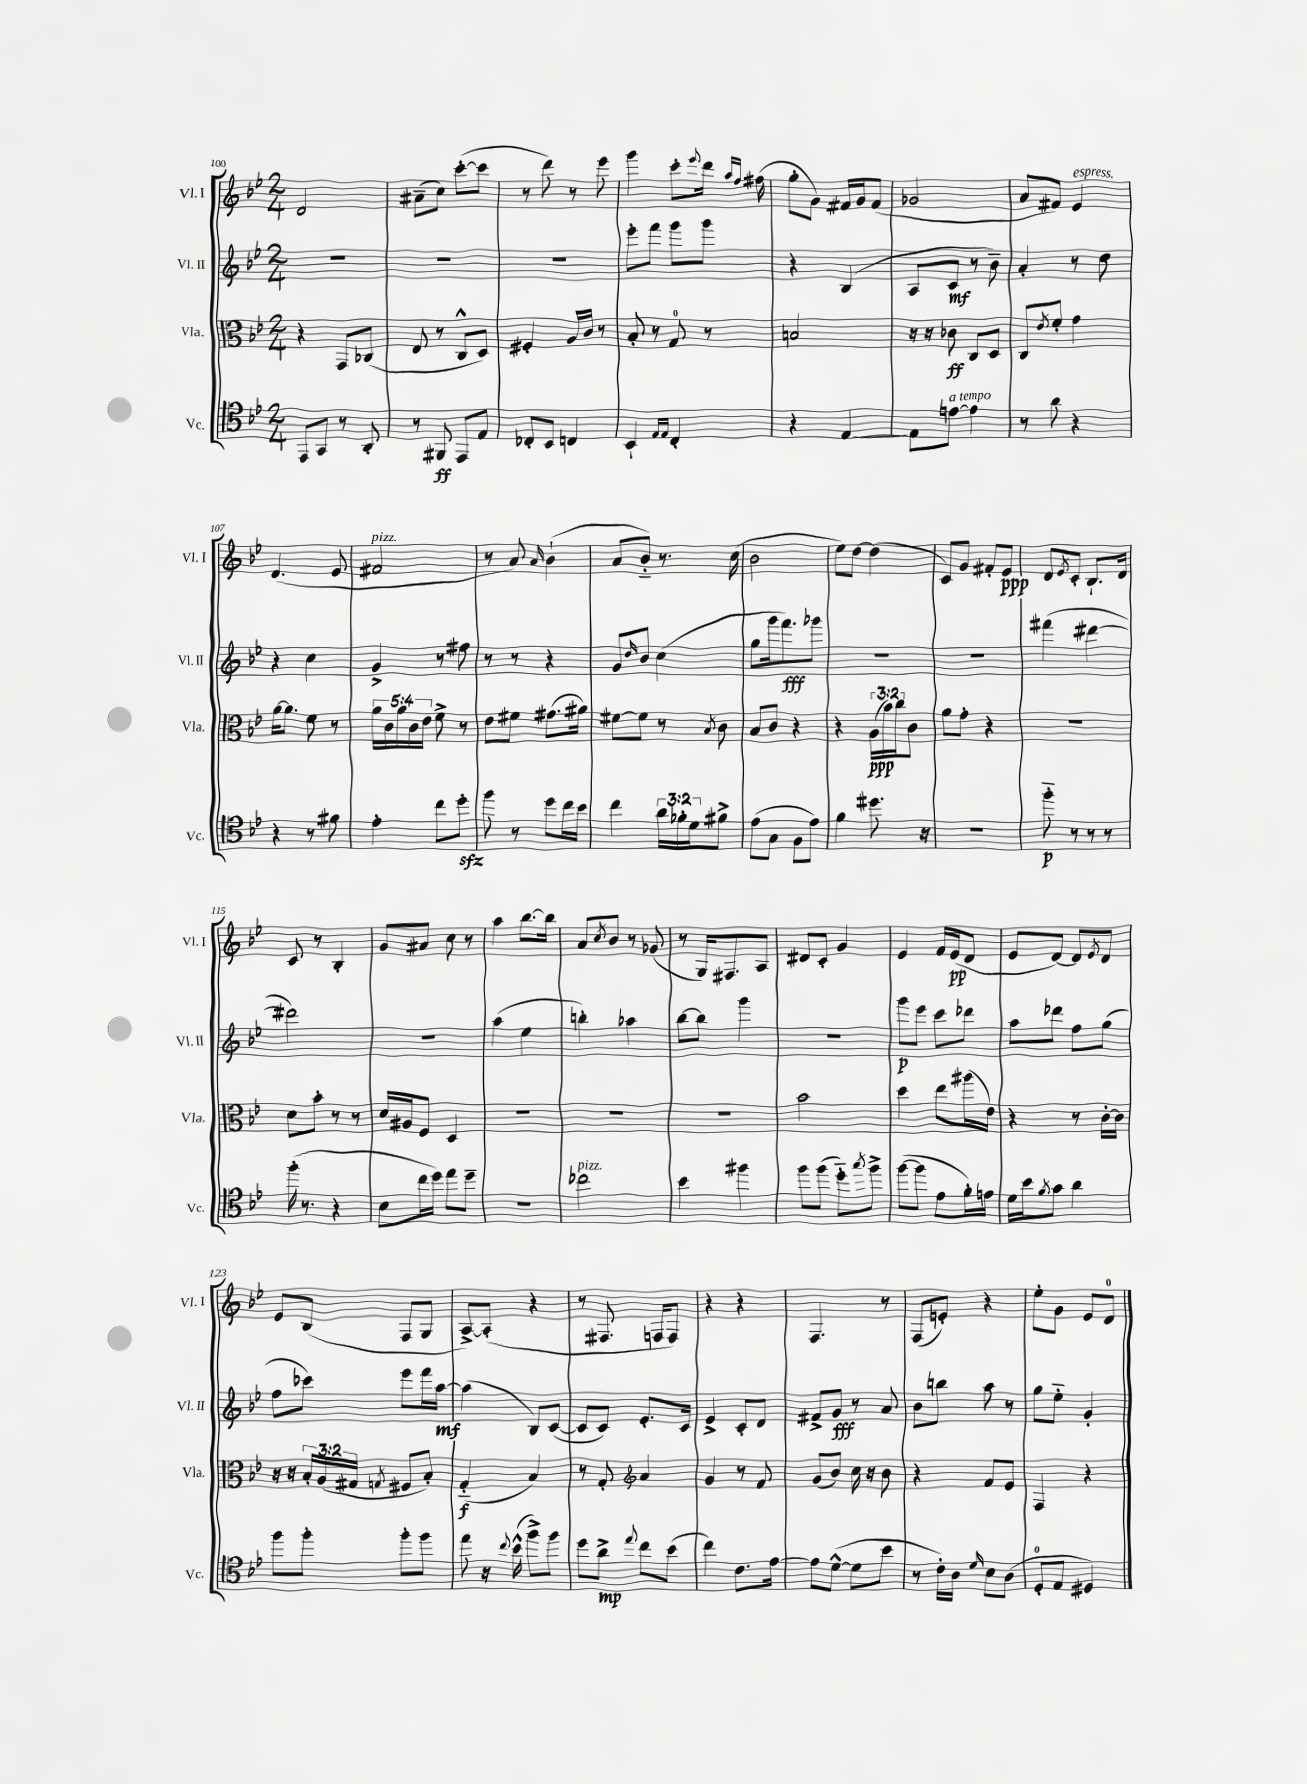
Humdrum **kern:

**kern	**kern	**kern	**kern
*staff4	*staff3	*staff2	*staff1
*clefC4	*clefC3	*clefG2	*clefG2
*k[b-e-]	*k[b-e-]	*k[b-e-]	*k[b-e-]
*M2/4	*M2/4	*M2/4	*M2/4
8EE-/L	4r	2r	2d/
8GG/J	.	.	.
8r	8GG/L	.	.
8AA'/	(8C-/J	.	.
=	=	=	=
8r	8E-/	2r	(8a#~\L
8FF#/	8r	.	8cc\J)
8EE-/L	8C^^/L	.	([8ccc'\L
8E-/J	8D/J)	.	8ccc\]J
=	=	=	=
8C-'/L	4F#'/	2r	8r
8BB-/J	.	.	8ddd\)
4C/	16A/LL	.	8r
.	16c/JJ	.	.
.	8r	.	8eee-\
=	=	=	=
4BB-`/	8B-'/	8eee-'\L	4ggg\
.	8r	8fff\J	.
16qqE-/LL	.	.	.
16qqE-/JJ	.	.	.
4C'/	8G/	8ggg\L	8ccc'\L
.	.	.	8qqeee-/
.	8r	8ggg\J	16ddd\Jk
.	.	.	16qqaa/LL
.	.	.	16qqff/JJ
.	.	.	(16ff#\
=	=	=	=
4r	2B/	4r	8gg'\L
.	.	.	8g\J)
[4E-/	.	(4B-/	16f#/LL
.	.	.	16g/J
.	.	.	(8f#/J
=	=	=	=
8E-\]L	16r	8A/L	2g-/
.	16r	.	.
[8e\J	8c-\	8c/J	.
4e\]	8C/L	8r	.
.	8D/J	8b-~\)	.
=	=	=	=
8r	8C/L	4a'/	8a/L
.	8qe-/	.	.
8a\	8f'/J	.	8f#/J)
4r	4g\	8r	4e-/
.	.	8dd\	.
=	=	=	=
4r	[16a\LK	4r	(4.d/
.	8.a\]J	.	.
8r	8f\	4cc\	.
8f#\	8r	.	8e-/
=	=	=	=
4e-'\	20a\LL	4g^/	2f#/
.	20c\	.	.
.	20a\	.	.
.	20c\	.	.
.	20e-\JJ	.	.
8cc\L	8f^\	8r	.
8dd'\J	8r	8ff#\	.
=	=	=	=
8ff\	8e-\L	8r	8r
8r	8f#\J	8r	8a/)
.	.	.	16qqa/
8dd\L	(8.g#\L	4r	(4b-`\
16cc\L	.	.	.
16b-\JJ	16a#\Jk)	.	.
=	=	=	=
4cc\	[8f#\L	8g/L	8a/L
.	.	16qqdd/	.
.	8f#\]J	8b-/J	8b-'~/J)
24a\LL	8r	(4cc\	8.r
24f-'\	.	.	.
24d\J	.	.	.
.	8qB-/	.	.
8f#^\J	8c\	.	.
.	.	.	(16cc\
=	=	=	=
(8e-\L	8B-/L	8gg\L	2b-\
8G\J	8c/J	16ggg\k	.
.	.	8.fff\)	.
8F\L	4r	.	.
8e-\J)	.	8ggg-\J	.
=	=	=	=
4f\	4r	2r	8ee-\L)
.	.	.	[8dd\J
8.dd#\	(24A\LL	.	(4dd\]
.	24b-\)	.	.
.	24cc\J	.	.
.	8c\J	.	.
16r	.	.	.
=	=	=	=
2r	8a\L	2r	8c/L)
.	8g'\J	.	8g/J
.	4r	.	8f#'/L
.	.	.	8e-/J
=	=	=	=
8ff'~\	2r	(4fff#\	8d/L
.	.	.	8qe-/
8r	.	.	8c'/J
8r	.	[4ddd#\	8.B-`/L
8r	.	.	.
.	.	.	16d/Jk
=	=	=	=
(16ff'\	8d\L	2ddd#\])	8c/
8.r	.	.	.
.	8b-'\J	.	8r
4r	8r	.	4B-'/
.	8r	.	.
=	=	=	=
8B-\L	16d/LL	2r	8g/L
.	16A#/J	.	.
16cc\L	8F/J	.	8a#/J
16dd\JJ)	.	.	.
8ee-\L	4D/	.	8cc\
8dd~\J	.	.	8r
=	=	=	=
2r	2r	(4aa\	4aa\
.	.	4ee-\	[8.bb-\L
.	.	.	16bb-\]Jk
=	=	=	=
2cc-\	2r	4bb'\)	8a/L
.	.	.	8qcc/
.	.	.	8b-/J
.	.	4aa-\	8r
.	.	.	(8g-/
=	=	=	=
4b-\	2r	[8bb-\L	8r
.	.	8bb-\]J	16G/LK)
.	.	.	8.F#/
4ff#\	.	4ggg\	.
.	.	.	8A/J
=	=	=	=
8ff\L	2b-\	2r	8d#/L
(8ff\J	.	.	8c'/J
8dd'~\L)	.	.	4g/
8qgg/	.	.	.
8ff^\J	.	.	.
=	=	=	=
([8ff\L	4dd\	8ggg\L	4e-/
8ff\]J	.	8eee-\J	.
8e-\L	8ee-\L	8ccc\L	16f/LL
.	.	.	(16e-/J
16f'\L)	(16aa#\L	8ddd-\J	8d/J
16e\JJ	16e-\JJ)	.	.
=	=	=	=
16d\LL	4r	8aa\L	8e-/L
16b-\J	.	.	.
8qf/	.	.	.
8g\J	.	8ddd-\J	[8d/J)
4a\	8r	8ff\L	8d/]L
.	.	.	8qe-/
.	[16c'\LL	(8gg\J	8d/J
.	16c\]JJ	.	.
=	=	=	=
8ff\L	16r	8ff\L	8e-/L
.	16r	.	.
8ff'\J	24B-'/LL	8ccc-\J)	(8B-/J
.	(24A/	.	.
.	24G#/JJ	.	.
.	8qG/	.	.
8ff'\L	8F#/L	8eee-\L	8F/L
8ff\J	8B-'/J)	16fff\L	8G/J
.	.	[16aa\JJ	.
=	=	=	=
8ee-\	(4G'~/	(4aa\]	[8A^/L)
16r	.	.	(8A'/]J
8qqcc/	.	.	.
(16b-^^\	.	.	.
8ff^\L)	4B-/)	8B-/L)	4r
8ff\J	.	([8c/J	.
=	=	=	=
8dd\L	8r	8c/]L	8r
8a^\J	8G'/	8c/J)	8.F#/
*	*clefG2	*	*
8qqee-/	.	.	.
8cc\L	4a/	8.e-'/L	.
.	.	.	16F/LK
(8b-\J	.	.	8F/J)
.	.	16c/Jk	.
=	=	=	=
4cc\)	4g/	4e-^/	4r
8.c\L	8r	8c'/L	4r
.	8f/	8d/J	.
[16e-\Jk	.	.	.
=	=	=	=
8e-\]L	(8g/L	8f#^/L	4.F/
([8d^^\J	8b-/J)	8g/J	.
8d\]L	16cc\	8r	.
.	16r	.	.
8b-\J	8b-\	8a/	8r
=	=	=	=
8r	4r	8b-\L	(8F/L
16c'\LL)	.	8bb\J	8e'/J)
16A\JJ	.	.	.
16qqd/	.	.	.
8B-\L	8f/L	8aa\	4r
(8A\J	8e-/J	8r	.
=	=	=	=
8D'/L	4F/	8gg\L	8ee-'\L
8E-/J	.	8ee-'~\J	8g\J
4D#/)	4r	4g'/	8e-/L
.	.	.	8d/J
==	==	==	==
*-	*-	*-	*-
